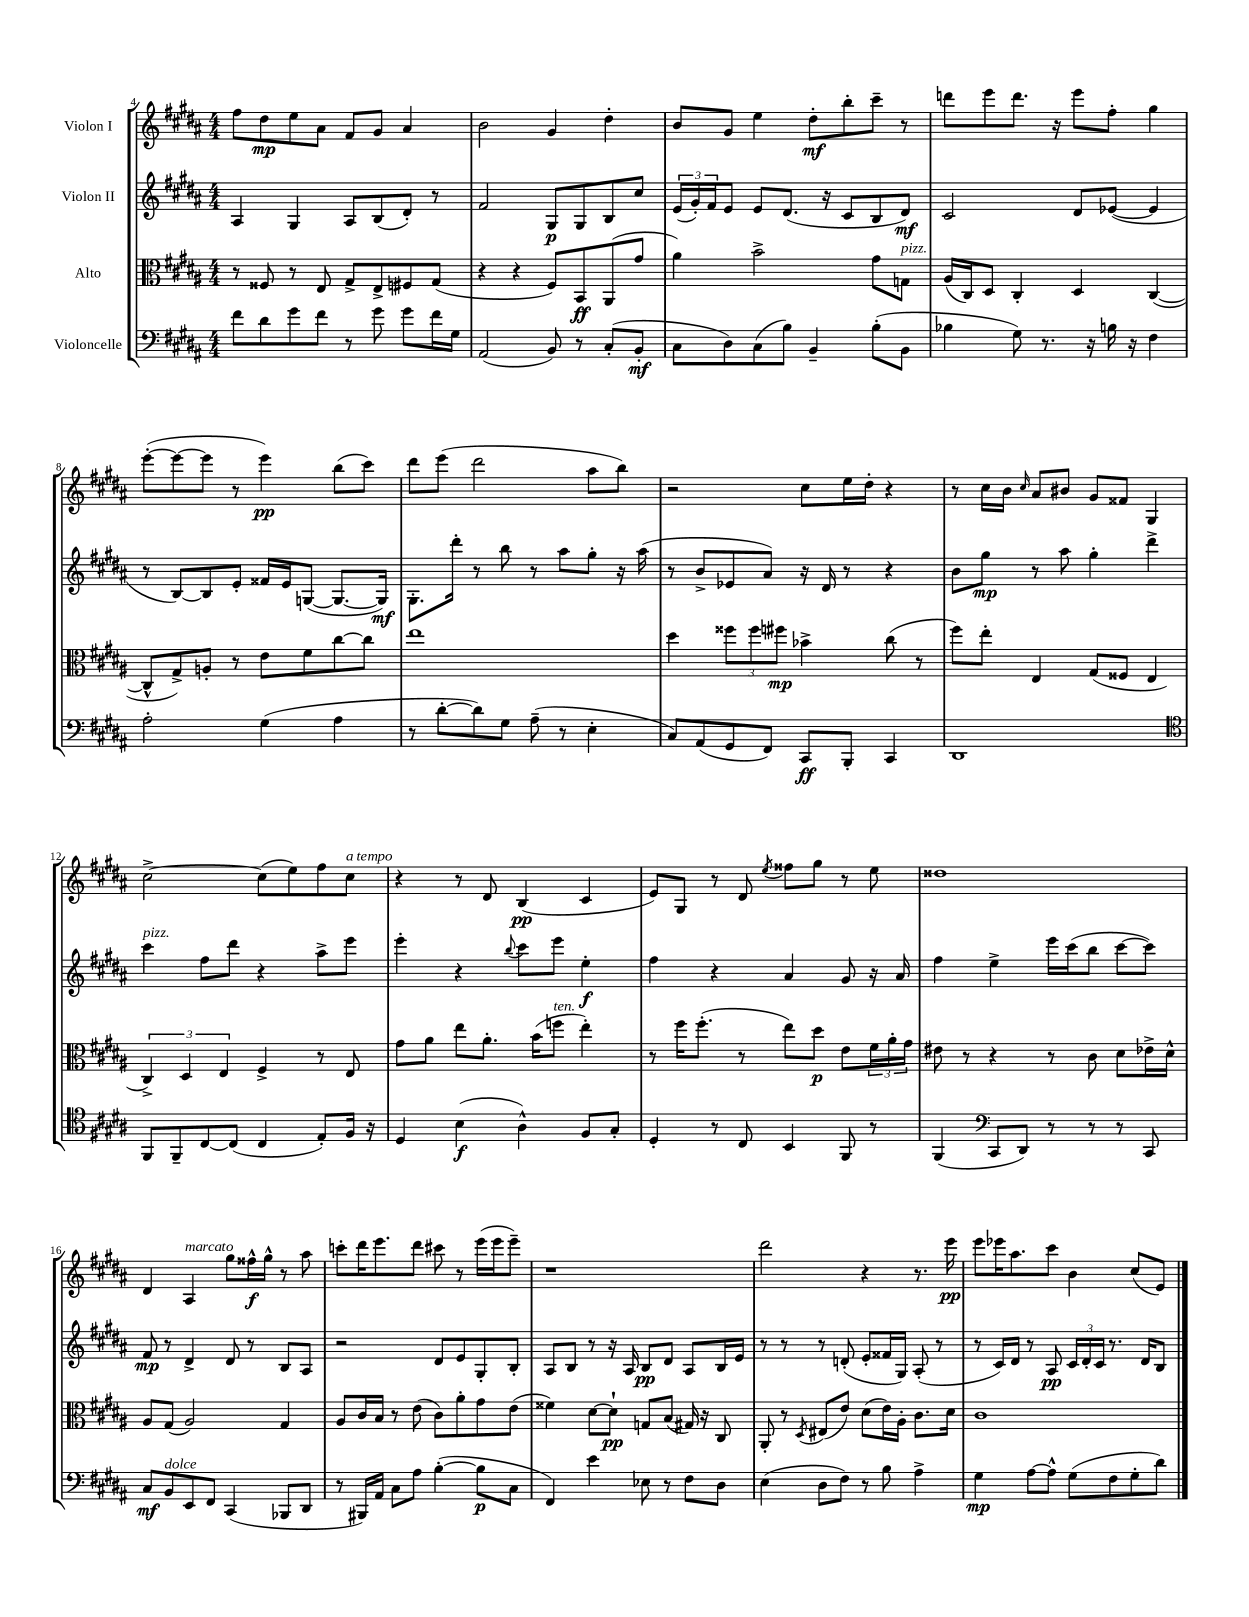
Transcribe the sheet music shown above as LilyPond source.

<<
\new StaffGroup <<
\new Staff = "s0" \with { instrumentName = "Violon I" } {
    \clef treble \key b \major \numericTimeSignature \time 4/4
    fis''8 dis''8\mp e''8 ais'8 fis'8 gis'8 ais'4 |
    b'2 gis'4 dis''4-. |
    b'8 gis'8 e''4 dis''8-.\mf b''8-. cis'''8-- r8 |
    d'''8 e'''8 d'''8. r16 e'''8 fis''8-. gis''4 |
    e'''8~-.( e'''8~ e'''8 r8 e'''4\pp) b''8( cis'''8) |
    dis'''8 e'''8( dis'''2 ais''8 b''8) |
    r2 cis''8 e''16 dis''16-. r4 |
    r8 cis''16 b'16 \grace { cis''16 } ais'8 bis'8 gis'8 fisis'8 gis4 |
    cis''2~-> cis''8( e''8) fis''8 cis''8^\markup { \italic "a tempo" } |
    r4 r8 dis'8 b4\pp( cis'4 |
    e'8) gis8 r8 dis'8 \acciaccatura { e''8 } fisis''8 gis''8 r8 e''8 |
    disis''1 |
    dis'4 ais4^\markup { \italic "marcato" } gis''8 fisis''16-^\f gis''16-^ r8 ais''8 |
    c'''8-. dis'''16 e'''8. dis'''8 cis'''8 r8 e'''16( e'''16 e'''8--) |
    r1 |
    dis'''2 r4 r8. e'''16\pp |
    e'''8 ees'''16 ais''8. cis'''8 b'4 cis''8( e'8) \bar "|." |
}
\new Staff = "s1" \with { instrumentName = "Violon II" } {
    \clef treble \key b \major \numericTimeSignature \time 4/4
    ais4 gis4 ais8 b8( dis'8-.) r8 |
    fis'2 gis8\p gis8 b8 cis''8 |
    \tuplet 3/2 { e'16( gis'16-.) fis'16 } e'8 e'8 dis'8.( r16 cis'8 b8 dis'8\mf) |
    cis'2 dis'8 ees'8~( ees'4 |
    r8 b8~) b8 e'8-. fisis'16 e'16 g8~( g8.~ g16\mf) |
    gis8.-. dis'''16-. r8 b''8 r8 ais''8 gis''8-. r16 ais''16( |
    r8 b'8-> ees'8 ais'8) r16 dis'16 r8 r4 |
    b'8 gis''8\mp r8 ais''8 gis''4-. dis'''4-> |
    cis'''4^\markup { \italic "pizz." } fis''8 dis'''8 r4 ais''8-> e'''8 |
    e'''4-. r4 \appoggiatura { b''8 } cis'''8 e'''8 e''4-.\f |
    fis''4 r4 ais'4 gis'8 r16 ais'16 |
    fis''4 e''4-> e'''16 cis'''16( b''8 cis'''8~ cis'''8) |
    fis'8\mp r8 dis'4-> dis'8 r8 b8 ais8 |
    r2 dis'8 e'8 gis8-. b8-. |
    ais8 b8 r8 r16 ais16 b8\pp dis'8 ais8 b16 e'16 |
    r8 r8 r8 d'8-.( e'8-. fisis'16 gis16) ais8-.( r8 |
    r8 cis'16) dis'16 r8 ais8\pp \tuplet 3/2 { cis'16 dis'16-. cis'16 } r8. dis'16 b8 \bar "|." |
}
\new Staff = "s2" \with { instrumentName = "Alto" } {
    \clef alto \key b \major \numericTimeSignature \time 4/4
    r8 fisis8 r8 e8 gis8-> e8-> fis8 gis8( |
    r4 r4 fis8) b,8\ff ais,8( gis'8 |
    ais'4) b'2-> gis'8 g8^\markup { \italic "pizz." } |
    ais16( cis16) dis8 cis4-. dis4 cis4~( |
    cis8-^ gis8->) a8-. r8 e'8 fis'8 cis''8~ cis''8 |
    e''1 |
    dis''4 \tuplet 3/2 { fisis''8 fisis''8 fis''8\mp } bes'4-> cis''8( r8 |
    fis''8) e''8-. e4 gis8( fisis8 e4 |
    \tuplet 3/2 { cis4->) dis4 e4 } fis4-> r8 e8 |
    gis'8 ais'8 e''8 ais'8.-. b'16( f''8^\markup { \italic "ten." } e''4-.) |
    r8 fis''16 fis''8.-.( r8 e''8) dis''8\p e'8 \tuplet 3/2 { fis'16 ais'16-. gis'16 } |
    eis'8 r8 r4 r8 cis'8 dis'8 ees'16-> dis'16-^ |
    ais8 gis8( ais2) gis4 |
    ais8 cis'16 b16 r8 e'8( cis'8) ais'8-. gis'8 e'8( |
    fisis'4) dis'8~ dis'8-!\pp g8 b8( gis16) r16 cis8 |
    ais,8-. r8 \acciaccatura { dis8 } eis8( e'8) dis'8( e'16) ais16-. cis'8. dis'16 |
    cis'1 \bar "|." |
}
\new Staff = "s3" \with { instrumentName = "Violoncelle" } {
    \clef bass \key b \major \numericTimeSignature \time 4/4
    fis'8 dis'8 gis'8 fis'8 r8 gis'8 gis'8 fis'16 gis16 |
    ais,2( b,8) r8 cis8-.( b,8-.\mf |
    cis8 dis8) cis8( b8) b,4-- b8-.( b,8 |
    bes4 gis8) r8. r16 b16 r16 fis4 |
    ais2-. gis4( ais4 |
    r8 dis'8~-. dis'8) gis8 ais8--( r8 e4-. |
    cis8) ais,8( gis,8 fis,8) cis,8\ff b,,8-. cis,4 |
    dis,1 |
    \clef tenor fis,8 fis,8-- cis8~ cis8( cis4 e8-.) fis16 r16 |
    dis4 b4\f( ais4-^) fis8 gis8-. |
    dis4-. r8 cis8 b,4 fis,8 r8 |
    fis,4( \clef bass cis,8 dis,8) r8 r8 r8 cis,8 |
    cis8\mf b,8^\markup { \italic "dolce" } e,8 fis,8 cis,4( bes,,8 dis,8 |
    r8 bis,,16) ais,16 cis8 ais8 b4~-.( b8\p cis8 |
    fis,4) e'4 ees8 r8 fis8 dis8 |
    e4( dis8 fis8) r8 b8 ais4-> |
    gis4\mp ais8~ ais8-^ gis8( fis8 gis8-. dis'8) \bar "|." |
}
>>
>>
\layout { \context { \Score currentBarNumber = #4 } }
